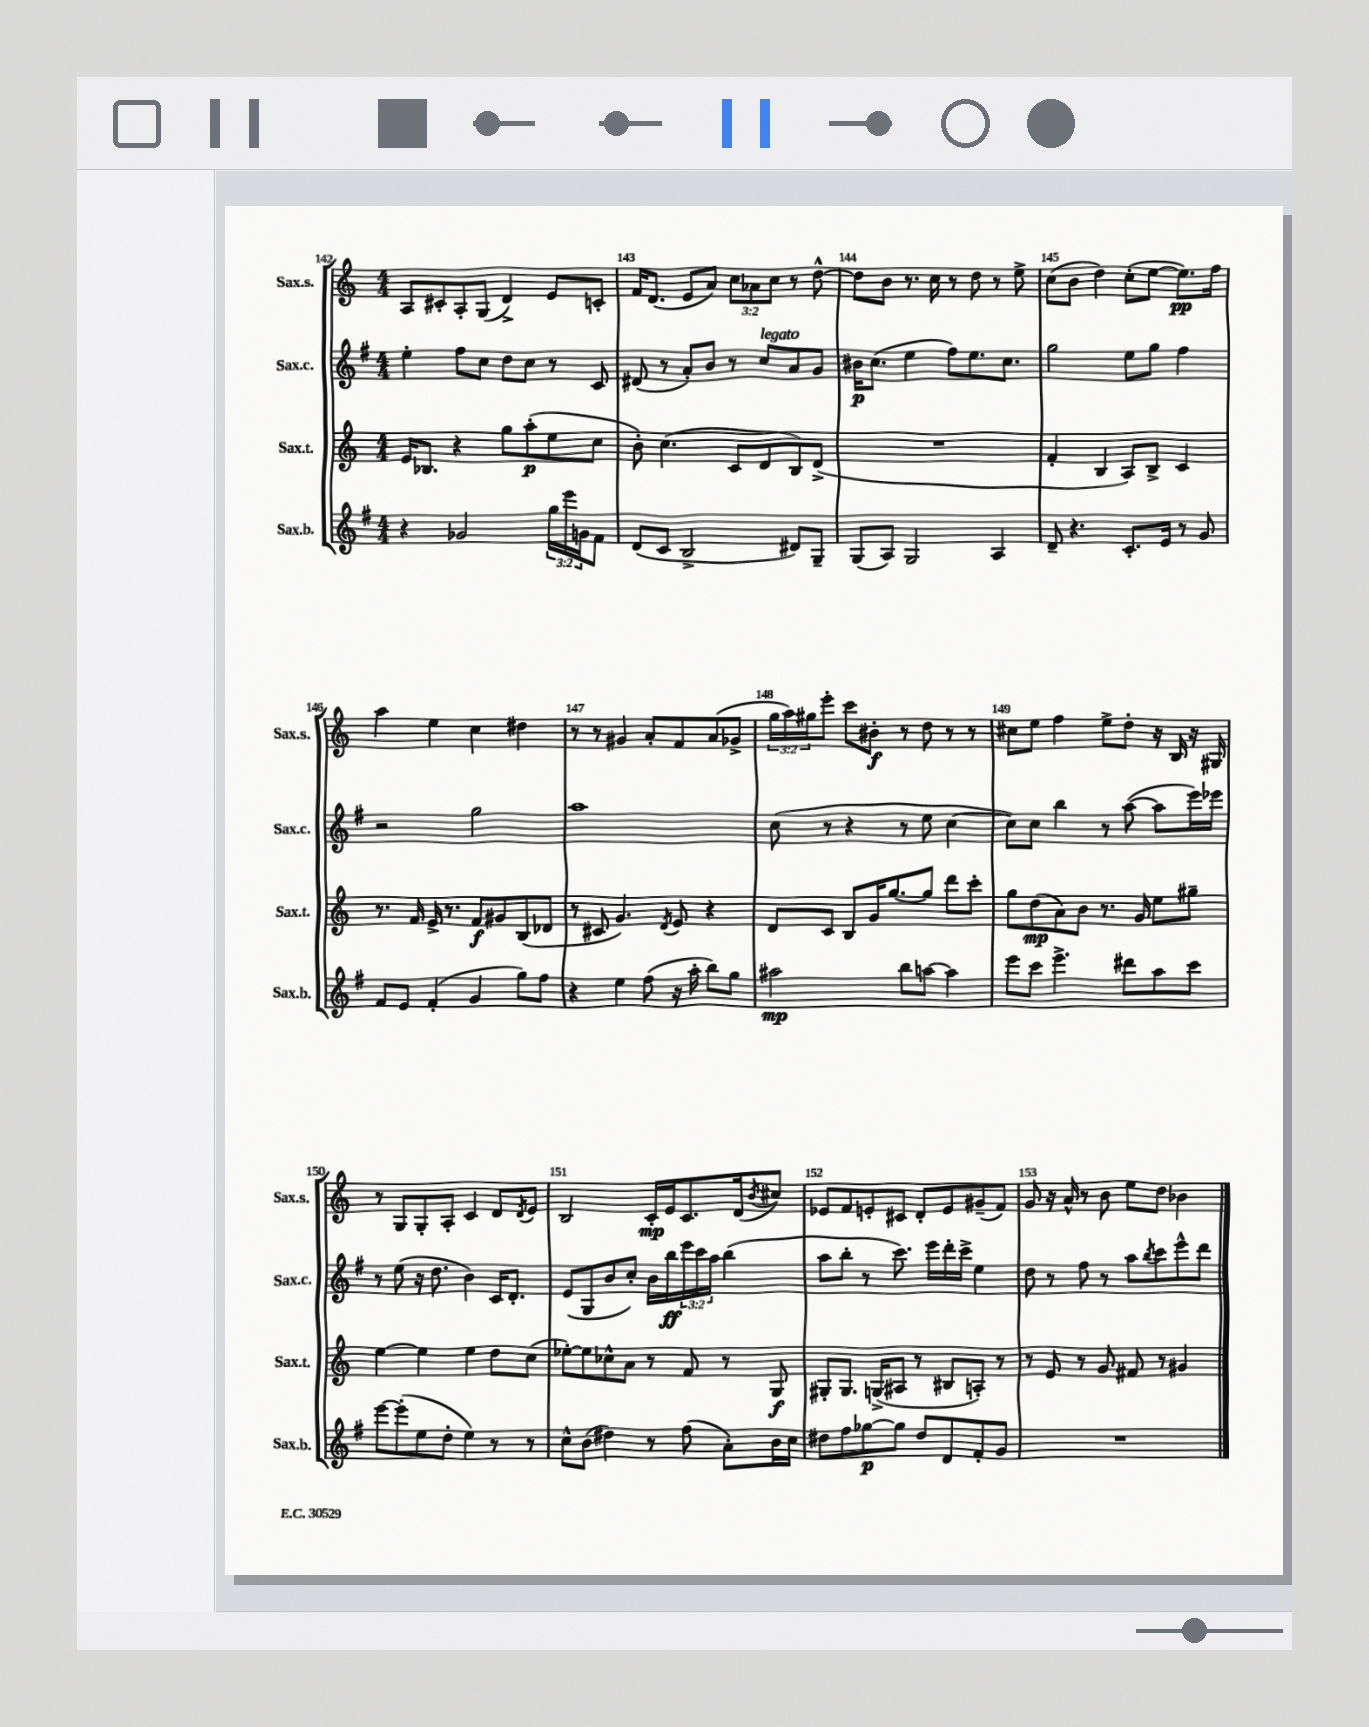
<<
\new StaffGroup <<
\new Staff = "s0" \with { instrumentName = "Sax.s." shortInstrumentName = "Sax.s." } {
    \clef treble \key c \major \numericTimeSignature \time 4/4 \override Staff.TupletNumber.text = #tuplet-number::calc-fraction-text
    a8 cis'8-. a8-. g8( d'4->) e'8 c'8-. |
    f'16 d'8.( e'8 a'8) \tuplet 3/2 { c''8 aes'8 c''8 } r8 d''8~-^ |
    d''8 b'8 r8. c''16 r8 d''8 r8 e''8-> |
    c''8( b'8 d''4) c''8-.( e''8~ e''8.\pp) f''16 |
    a''4 e''4 c''4 dis''4 |
    r8 r8 gis'4 a'8-. f'8 a'8( ges'8-> |
    \tuplet 3/2 { g''16 a''16) gis''16 } e'''8-. c'''8 bis'8-.\f r8 d''8 r8 r8 |
    cis''8 e''8 f''4 e''8-> d''8-. r16 b16 r16 gis16 |
    r8 g8 g8-. a8-. c'4 d'8 \acciaccatura { d'8 } e'8 |
    b2 c'16-.\mp e'16 c'8. d'16( \acciaccatura { b'8 } cis''8) |
    ees'8 f'8 e'8-. cis'8 d'8-. e'8 gis'8--( f'8) |
    g'8 r16 a'16-^ r8 b'8 e''8 d''8 bes'4 \bar "|." |
}
\new Staff = "s1" \with { instrumentName = "Sax.c." shortInstrumentName = "Sax.c." } {
    \clef treble \key g \major \numericTimeSignature \time 4/4 \override Staff.TupletNumber.text = #tuplet-number::calc-fraction-text
    e''4-. fis''8 c''8 d''8 c''8 r8 c'8 |
    dis'8( r8 a'8-.) b'8 r8 c''8^\markup { \italic "legato" } a'8 g'8 |
    bis'16\p c''8.( e''4 fis''8) e''8. c''8. |
    g''2 e''8 g''8 fis''4 |
    r2 g''2 |
    a''1 |
    c''8( r8 r4 r8 e''8 c''4~ |
    c''8) c''8 b''4 r8 a''8~( a''8 e'''16) ees'''16 |
    r8 e''8( r16 d''8. b'4) c'16 d'8.-. |
    e'8( g8 b'8 c''8-.) b'16 b''16\ff \tuplet 3/2 { e'''16 c'''16 a''16 } b''4( |
    a''8 b''8-. r8 c'''8.) e'''16 d'''16-. c'''16-> e''4 |
    d''8 r8 fis''8 r8 a''8 \acciaccatura { b''8 } c'''8 e'''8-^ d'''8 \bar "|." |
}
\new Staff = "s2" \with { instrumentName = "Sax.t." shortInstrumentName = "Sax.t." } {
    \clef treble \key c \major \numericTimeSignature \time 4/4
    e'16 bes8. r4 g''8 a''8-.\p( e''8 c''8 |
    b'8-.) c''4.( c'8 d'8 b8) d'8->( |
    R1 |
    f'4-. b4 a8) b8-> c'4 |
    r8. f'16 e'16-> r8. f'8\f gis'8 b8( des'8 |
    r8 cis'8 g'4.) \acciaccatura { d'8 } e'8 r4 |
    d'8 c'8 b8 g'16 g''8.~ g''8 d'''8 c'''8-. |
    g''8 d''8\mp( a'8) b'8 r8. g'16 e''8 gis''8-- |
    e''4~ e''4 e''4 d''8 c''8( |
    ees''8~-.) ees''8 ces''8-^ a'8 r8 f'8 r8 g8\f |
    gis8-. gis8. g16->( ais8 r8 bis8 a8-.) r8 |
    r8 e'8 r8 g'8 fis'8 r8 gis'4 \bar "|." |
}
\new Staff = "s3" \with { instrumentName = "Sax.b." shortInstrumentName = "Sax.b." } {
    \clef treble \key g \major \numericTimeSignature \time 4/4 \override Staff.TupletNumber.text = #tuplet-number::calc-fraction-text
    r4 ges'2 \tuplet 3/2 { g''16 e'''16 g'16 } fis'8 |
    d'8( c'8 b2-> dis'8) g8-- |
    g8( a8) g2 a4 |
    d'8-- r4. c'8.-. e'16 r8 g'8 |
    fis'8 e'8 fis'4-.( g'4 g''8) fis''8 |
    r4 e''4 fis''8( r16 a''16-. b''8) g''8 |
    ais''2\mp b''8 a''8~ a''4 |
    e'''8 c'''8 e'''4.-> dis'''8 a''8 c'''8 |
    e'''8~ e'''8-.( e''8 d''8-. e''4) r8 r8 |
    c''8-^ b'8( dis''4) r8 fis''8( a'8-.) b'16 c''16 |
    dis''8 fis''8 ges''8~\p ges''8 dis''8 d'8 fis'8-. g'8 |
    R1 \bar "|." |
}
>>
>>
\layout { \context { \Score currentBarNumber = #142 \override BarNumber.break-visibility = ##(#f #t #t) barNumberVisibility = #all-bar-numbers-visible } }
